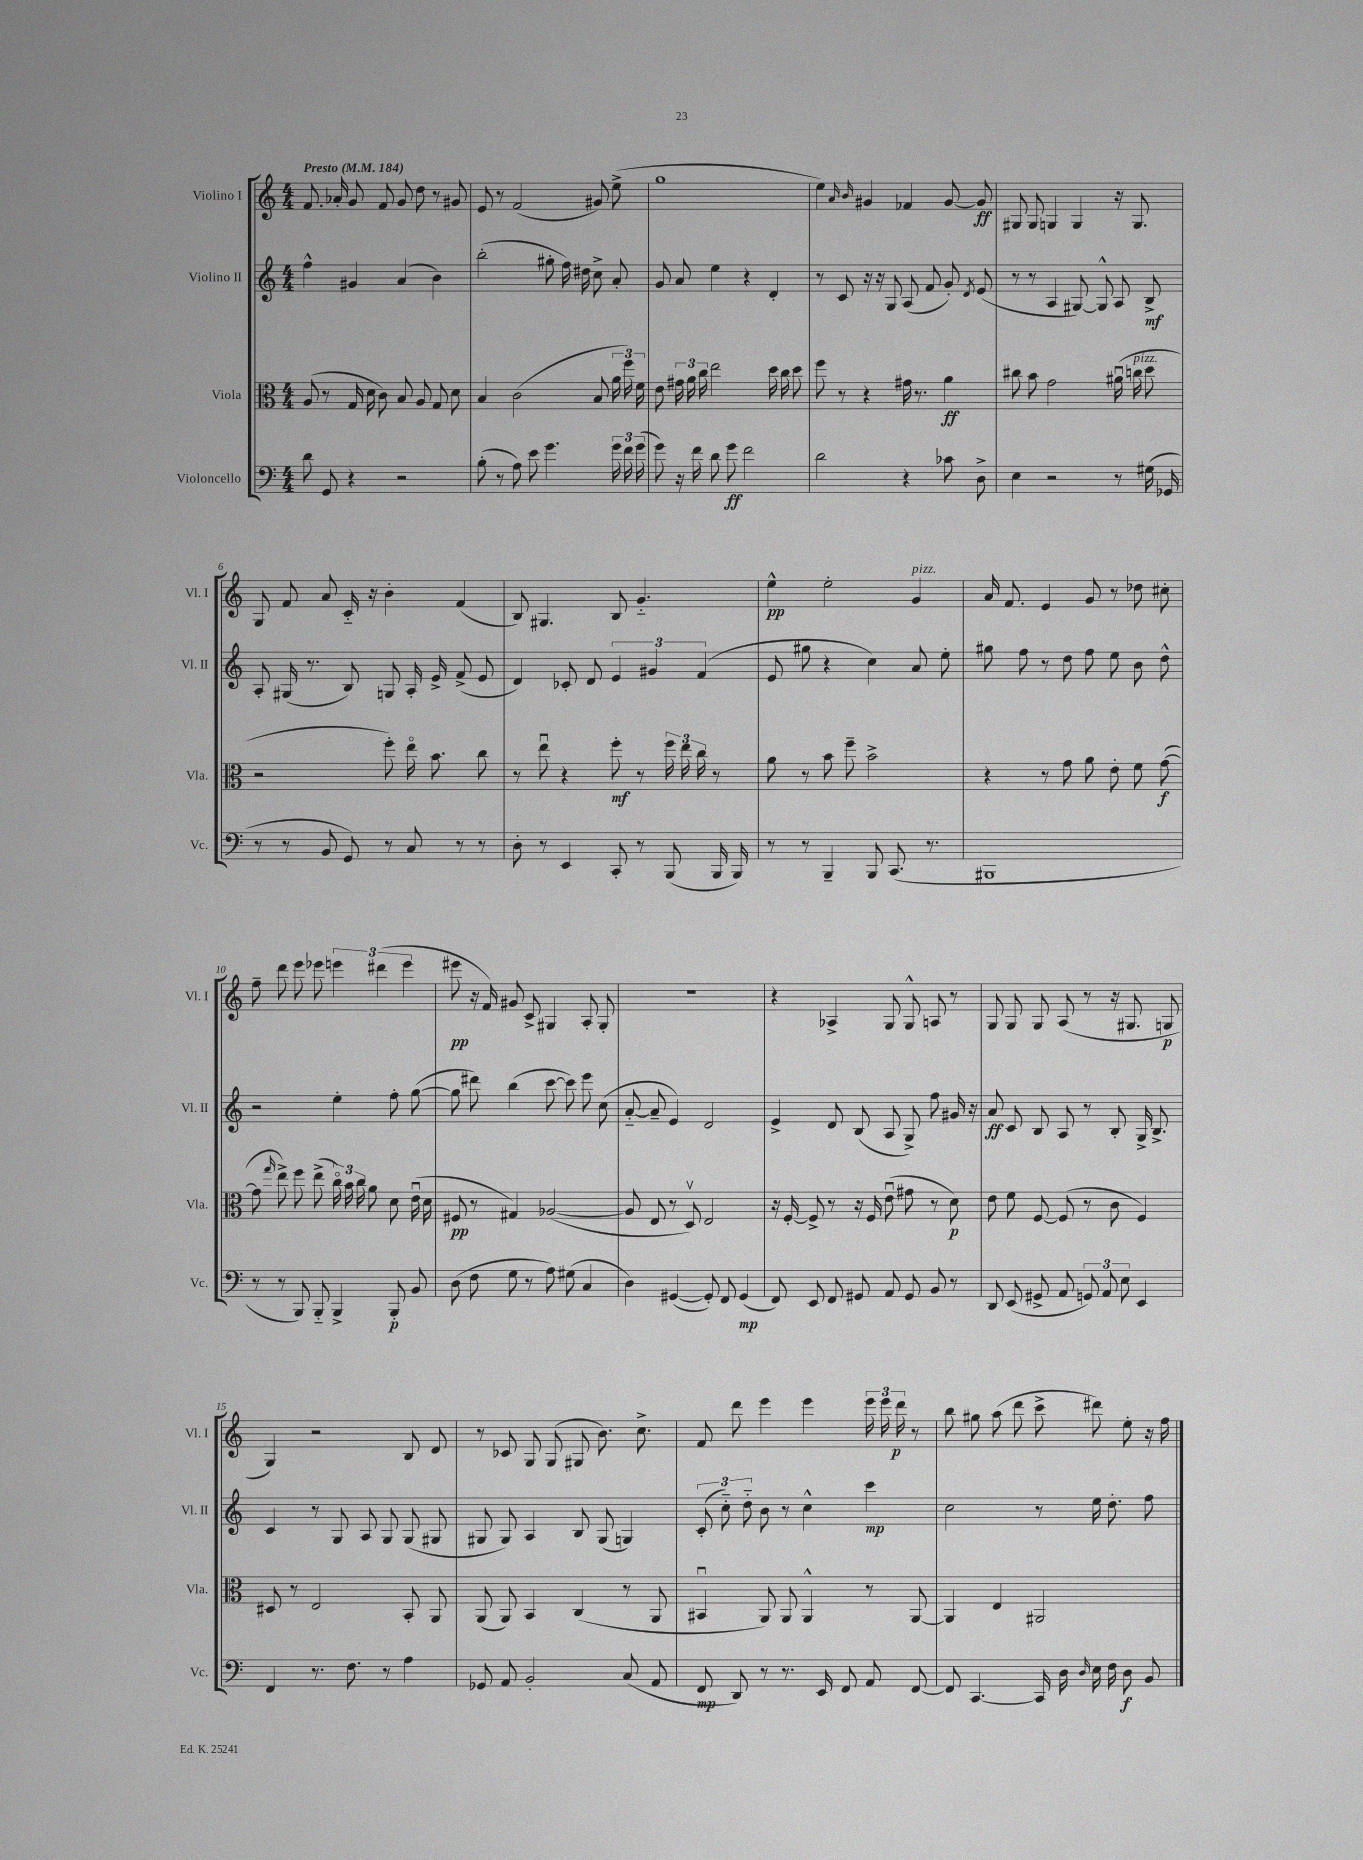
<<
\new StaffGroup <<
\new Staff = "s0" \with { instrumentName = "Violino I" shortInstrumentName = "Vl. I" } {
    \clef treble \key c \major \numericTimeSignature \time 4/4 \tempo "Presto" 4 = 184
    \autoBeamOff f'8. aes'16-. g'8 f'8 g'8 d''8 r8 gis'8 |
    e'8 r8 f'2( gis'8) e''8->( |
    g''1 |
    e''4) \grace { a'16 b'16 } gis'4 fes'4 gis'8~ gis'8\ff |
    gis8 gis8 g4 g4 r16 g8. |
    g8 f'8 a'8 c'16-_ r16 b'4-. f'4( |
    b8) gis4. b8 g'4.-_ |
    e''4-^\pp e''2-. g'4^\markup { \italic "pizz." } |
    a'16 f'8. e'4 g'8 r8 des''8 cis''8-. |
    f''8-- d'''8 e'''8 ees'''8 \tuplet 3/2 { e'''4 dis'''4( e'''4 } |
    eis'''8\pp r16 f'16) gis'8 c'8-> gis4 a8-. gis8-. |
    R1 |
    r4 aes4-> g8 g8-^ a8 r8 |
    g8 g8 g8 a8( r8 r16 gis8. g8\p |
    g4) r2 b8 d'8 |
    r8 ces'8 g8 g8( gis8 b'8.) c''8.-> |
    f'8 d'''8 e'''4 e'''4 \tuplet 3/2 { e'''16 e'''16 d'''16\p } r8 |
    b''8 gis''8 a''8( d'''8 c'''8-> dis'''8) e''8-. r16 f''16 \bar "|." |
}
\new Staff = "s1" \with { instrumentName = "Violino II" shortInstrumentName = "Vl. II" } {
    \clef treble \key c \major \numericTimeSignature \time 4/4
    \autoBeamOff f''4-^ gis'4 a'4( b'4) |
    b''2-.( gis''8-. f''16) dis''16 c''8-> a'8-. |
    g'8 a'8 e''4 r4 d'4-. |
    r8 c'8 r16 r16 g8 a8( f'8 g'8-.) \acciaccatura { d'8 } e'8( |
    r8 r8 a4 gis8~) gis8-^ a8 b8->\mf |
    a8-. gis16( r8. b8) g8 a16-. e'16-> f'8->( e'8 |
    d'4) ces'8-. d'8 \tuplet 3/2 { e'4 gis'4 f'4( } |
    e'8 gis''8 r4 c''4) a'8 e''8-. |
    gis''8 f''8 r8 d''8 f''8 e''8 b'8 d''8-^ |
    r2 e''4-. f''8-. g''8~( |
    g''8 dis'''8) b''4( c'''8~ c'''8) e'''8 c''8( |
    a'8~-_ a'8-- e'4) d'2 |
    e'4-> d'8 b8( a8 g8->) f''8 gis'16 r16 |
    a'8\ff c'8 b8 a8 r8 b8-. g16-> b8.-> |
    c'4 r8 g8 a8 g8 g8( gis8 |
    gis8 gis8) a4 b8 gis8( g4) |
    \tuplet 3/2 { c'8-.( c''8-_) d''8-_ } b'8 r8 c''4-^ c'''4\mp |
    c''2 r8 e''16 d''8.-. f''8 \bar "|." |
}
\new Staff = "s2" \with { instrumentName = "Viola" shortInstrumentName = "Vla." } {
    \clef alto \key c \major \numericTimeSignature \time 4/4
    \autoBeamOff a8( r8 g16 d'16 c'8) b8 a8 g8 d'8 |
    b4 c'2( b8 \tuplet 3/2 { a'16 f''16) f'16 } |
    e'8 \tuplet 3/2 { gis'16 a'16 c''16 } e''2 d''16 c''16 d''8 |
    f''8 r8 r4 gis'16 r8. a'4\ff |
    cis''8 b'8 g'2 ais'16\downbow( c''16^\markup { \italic "pizz." } d''8 |
    r2 f''8-.) e''16\flageolet b'8. c''8 |
    r8 e''8\downbow r4 f''8-.\mf r8 \tuplet 3/2 { f''16 e''16 c''16 } r8 |
    a'8 r8 b'8 f''8-- b'2-> |
    r4 r8 g'8 a'8 e'8-. f'8 g'8~\f( |
    g'8 \grace { g''16 } e''8->) f''8 e''8->( \tuplet 3/2 { c''16\flageolet) b'16 c''16 } a'8 d'8 e'16\downbow( d'16 |
    fis8\pp r8 gis4) aes2~( |
    aes8 e8 r8 d8\upbow) e2 |
    r16 f16~-. f8-> r8 r16 f16 e'8\downbow( gis'8 r8 d'8\p) |
    e'8 f'8 f8~ f8( r8 c'8 f4) |
    dis8 r8 e2 b,8-. a,8 |
    a,8( a,8) b,4 c4( r8 a,8 |
    bis,4\downbow a,8) a,8 a,4-^ r8 a,8~ |
    a,4 e4 ais,2 \bar "|." |
}
\new Staff = "s3" \with { instrumentName = "Violoncello" shortInstrumentName = "Vc." } {
    \clef bass \key c \major \numericTimeSignature \time 4/4
    \autoBeamOff d'8 g,8 r4 r2 |
    b8-.( r8 a8) e'8 g'4. \tuplet 3/2 { g'16 f'16 g'16( } |
    g'8) r16 f'16 d'8 g'8\ff f'2 |
    d'2 r4 ces'8 d8-> |
    e4 r2 r8 gis16( ges,16 |
    r8 r8 b,8 g,8) r8 c8 r8 r8 |
    d8-. r8 e,4 c,8-. r8 b,,8( b,,16 b,,16) |
    r8 r8 b,,4-- b,,8 c,8.( r8. |
    bis,,1 |
    r8 r8 b,,8) b,,8-_ b,,4-> b,,8-.\p b,8 |
    d8( f8 g8 r8 a8) gis8( c4 |
    d4) gis,4~( gis,8-.) f,8 gis,4\mp( |
    f,8) e,8 f,8 gis,8 a,8 gis,8 b,8 r8 |
    d,8 e,8( gis,8-> a,8 \tuplet 3/2 { g,8) a,8 e8 } e,4 |
    f,4 r8. f8. r8 a4 |
    ges,8 a,8 b,2-. c8( a,8 |
    f,8\mp d,8) r8 r8. e,16 f,8 a,8 f,8~ |
    f,8 c,4.~ c,16 d16 \grace { d16 } e16 f16 d8\f b,8 \bar "|." |
}
>>
>>
